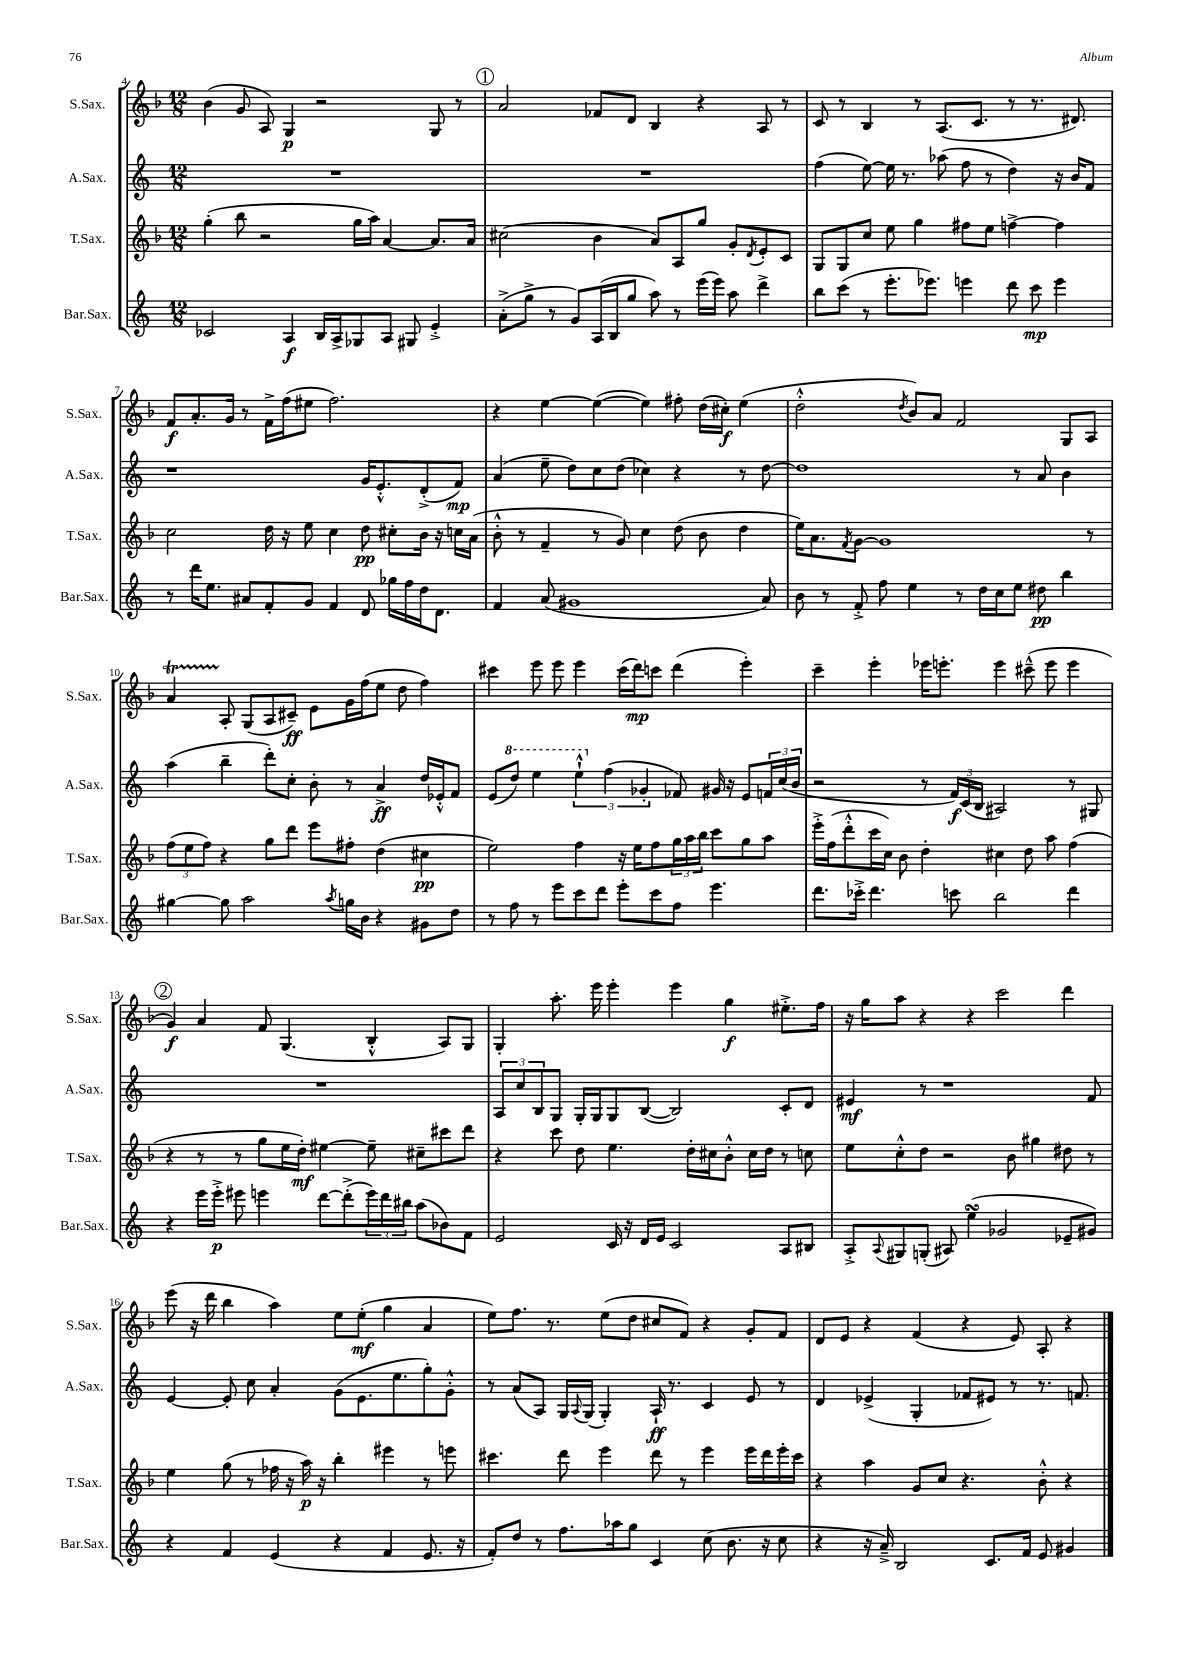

**kern	**kern	**kern	**kern
*staff4	*staff3	*staff2	*staff1
*clefG2	*clefG2	*clefG2	*clefG2
*k[]	*k[b-]	*k[]	*k[b-]
*M12/8	*M12/8	*M12/8	*M12/8
2c-	(4gg'	1.r	(4b-
.	8bb-	.	8g
.	2r	.	8A)
4A	.	.	4G
16B	.	.	2r
16A^	.	.	.
8G-	16gg	.	.
.	16aa)	.	.
8A	[4a	.	.
8G#	.	.	.
4e'^	8.a]	.	8G
.	.	.	8r
.	16a	.	.
=	=	=	=
(8a'^	(2cc#	1.r	2a
8gg^	.	.	.
8r	.	.	.
8g)	.	.	.
(16A	4b-	.	8f-
16B	.	.	.
8gg	.	.	8d
8aa)	8a)	.	4B-
8r	8A	.	.
(16eee	8gg	.	4r
16eee)	.	.	.
8aa	8g'	.	.
.	8qd	.	.
4ddd^	8e'	.	8A
.	8c	.	8r
=	=	=	=
8bb	8G	(4ff	8c
(8ccc	8G	.	8r
8r	8cc	[8ee)	4B-
8.eee'	8ee	16ee]	.
.	.	8.r	.
.	4gg	.	8r
8.eee-)	.	.	.
.	.	(8aa-	(8.A
4eee	8ff#	8ff	.
.	.	.	8.c
.	8ee	8r	.
8ddd	[4ff^	4dd)	8r
8ccc	.	.	8.r
4eee	4ff]	16r	.
.	.	16b	8.d#)
.	.	8f	.
=	=	=	=
8r	2cc	1r	8f
16ddd	.	.	8.a'
8.ee	.	.	.
.	.	.	16g
8a#	.	.	8r
8f'	16dd	.	16f^
.	16r	.	(16ff
8g	8ee	.	8ee#
4f	4cc	.	2.ff)
8d	8dd	16g	.
.	.	8.e'^^	.
16gg-	8cc#'	.	.
16ff	.	.	.
16dd	16b-	(8d'^	.
8.d	16r	.	.
.	16cc	8f)	.
.	(16a	.	.
=	=	=	=
4f	8b-'^^	(4a	4r
.	8r	.	.
(8a	4f~	8ee~	[4ee
1g#	.	8dd)	.
.	8r	8cc	(4ee_
.	8g)	(8dd	.
.	4cc	4cc-)	4ee])
.	(8dd	4r	8ff#'
.	8b-	.	(16dd
.	.	.	16cc#')
.	4dd	8r	(4ee
8a)	.	[8dd	.
=	=	=	=
8b	16ee)	1dd]	2dd'^^
.	8.a	.	.
8r	.	.	.
.	8qf	.	.
8f'^	[8g	.	.
8ff	1g]	.	.
.	.	.	8qdd
4ee	.	.	8b-)
.	.	.	8a
8r	.	.	2f
16dd	.	.	.
16cc	.	.	.
8ee	.	8r	.
8dd#	.	8a	.
4bb	.	4b	8G
.	8r	.	8A
=	=	=	=
[4gg#	(12ff	(4aa	4a
.	12ee	.	.
.	12ff)	.	.
8gg#]	4r	4bb~	8A'
2aa	.	.	(8G
.	8gg	8ddd')	8A
.	8ddd	8cc'	8c#~)
.	8eee	8b'	8e
8qaa	.	.	.
16gg	8ff#'	8r	16g
16b	.	.	(16ff
4r	(4dd	4a^	8ee
.	.	.	8dd
8g#	4cc#	16dd	4ff)
.	.	16e-'^^	.
8dd	.	8f	.
=	=	=	=
8r	2ee)	(8e	4ccc#
8ff	.	8ddd)	.
8r	.	4eee	8eee
8eee	.	.	8eee
8ccc	4ff	6eee`^^	4eee
8ddd	.	.	.
.	.	(6ff	.
8eee'	16r	.	(16ccc#
.	16ee	.	16ddd)
.	.	6g-'	.
8ccc	8ff	.	8ccc
8ff	24gg	8f-)	(4ddd
.	24aa	.	.
.	24bb-	.	.
4.eee	8ccc	16g#	.
.	.	16r	.
.	8gg	8e	4eee')
.	8aa	24f	.
.	.	(24cc	.
.	.	24b	.
=	=	=	=
8.ddd	16eee'^	2r	4ccc~
.	(16ff	.	.
.	8ddd'^^	.	.
16ccc-'^	.	.	.
4.ddd	16ccc	.	4eee'
.	16cc)	.	.
.	8b-	.	.
.	4dd'	8r	16eee-
.	.	.	8.eee'
8ccc	.	24f)	.
.	.	(24c	.
.	.	24B	.
2bb	4cc#	2A#)	4eee
.	8dd	.	(8ccc#~^^
.	8aa	.	8eee
4ddd	(4ff	8r	4eee
.	.	8G#	.
=	=	=	=
4r	4r	1.r	4g)
16eee	8r	.	4a
16eee'^	.	.	.
8eee#	8r	.	.
4eee	8gg	.	8f
.	16ee	.	(4.G
.	16dd')	.	.
[8ddd	[4ee#	.	.
(8ddd'^]	.	.	.
24eee)	8ee#~]	.	4B-'^^
24ddd	.	.	.
24bb#	.	.	.
(8aa	8cc#~	.	.
8b-)	8ccc#	.	8A)
8f	8ddd	.	8G
=	=	=	=
2e	4r	12A	4G'
.	.	12cc	.
.	.	12B	.
.	8ccc	8G	8.aa'
.	8dd	16G'	.
.	.	16G	16eee
16c	4.ee	8G	4eee'
16r	.	.	.
16d	.	([8B	.
16e	.	.	.
2c	.	2B])	4eee
.	16dd'	.	.
.	16cc#	.	.
.	8b-'^^	.	4gg
.	16cc#	.	.
.	16dd	.	.
8A	8r	8c'	8.ee#'^
8B#	8cc	8d	.
.	.	.	16ff
=	=	=	=
8A'^	8ee	4e#	16r
.	.	.	16gg
8qqA	.	.	.
8G#	8cc'^^	.	8aa
(8G'	8dd	8r	4r
8A#)	2r	1r	.
(4ee	.	.	4r
2g-	.	.	2ccc
.	8b-	.	.
.	4gg#	.	.
8e-~	8dd#	.	4ddd
8g#)	8r	8f	.
=	=	=	=
4r	4ee	[4e	(8eee
.	.	.	16r
.	.	.	16ddd
4f	(8gg	8e']	4bb-
.	8r	8cc	.
(4e	16ff-	4a'	4aa)
.	16r	.	.
.	16aa)	.	.
.	16r	.	.
4r	4bb-'	(8g	8ee
.	.	8.e	(8ee'
4f	4eee#	.	4gg
.	.	8.ee	.
8.e	8r	8gg')	4a
.	8eee	8g'^^	.
16r	.	.	.
=	=	=	=
8f')	4.ccc#	8r	8ee)
8dd	.	(8a	8.ff
8r	.	8A)	.
.	.	.	8.r
8.ff	8ddd	16G	.
.	.	8qqA	.
.	.	(16G	.
.	4eee	4G')	(8ee
16aa-	.	.	.
8gg	.	.	8dd
4c	8ddd	16A`	8cc#
.	.	8.r	.
.	8r	.	8f)
(8cc	4eee	4c	4r
8.b	.	.	.
.	16eee	8e	8g'
16r	16ddd	.	.
8cc	16eee'	8r	8f
.	16ccc#	.	.
=	=	=	=
4r	4r	4d	8d
.	.	.	8e
16r	4aa	(4e-^	4r
16a~^)	.	.	.
2B	.	.	.
.	8g	4G'	(4f
.	8cc	.	.
.	4.r	8f-	4r
8.c	.	8e#)	.
.	.	8r	8e)
16f	.	.	.
8e	8b-'^^	8.r	8A'
4g#	4r	.	4r
.	.	8.f	.
==	==	==	==
*-	*-	*-	*-
